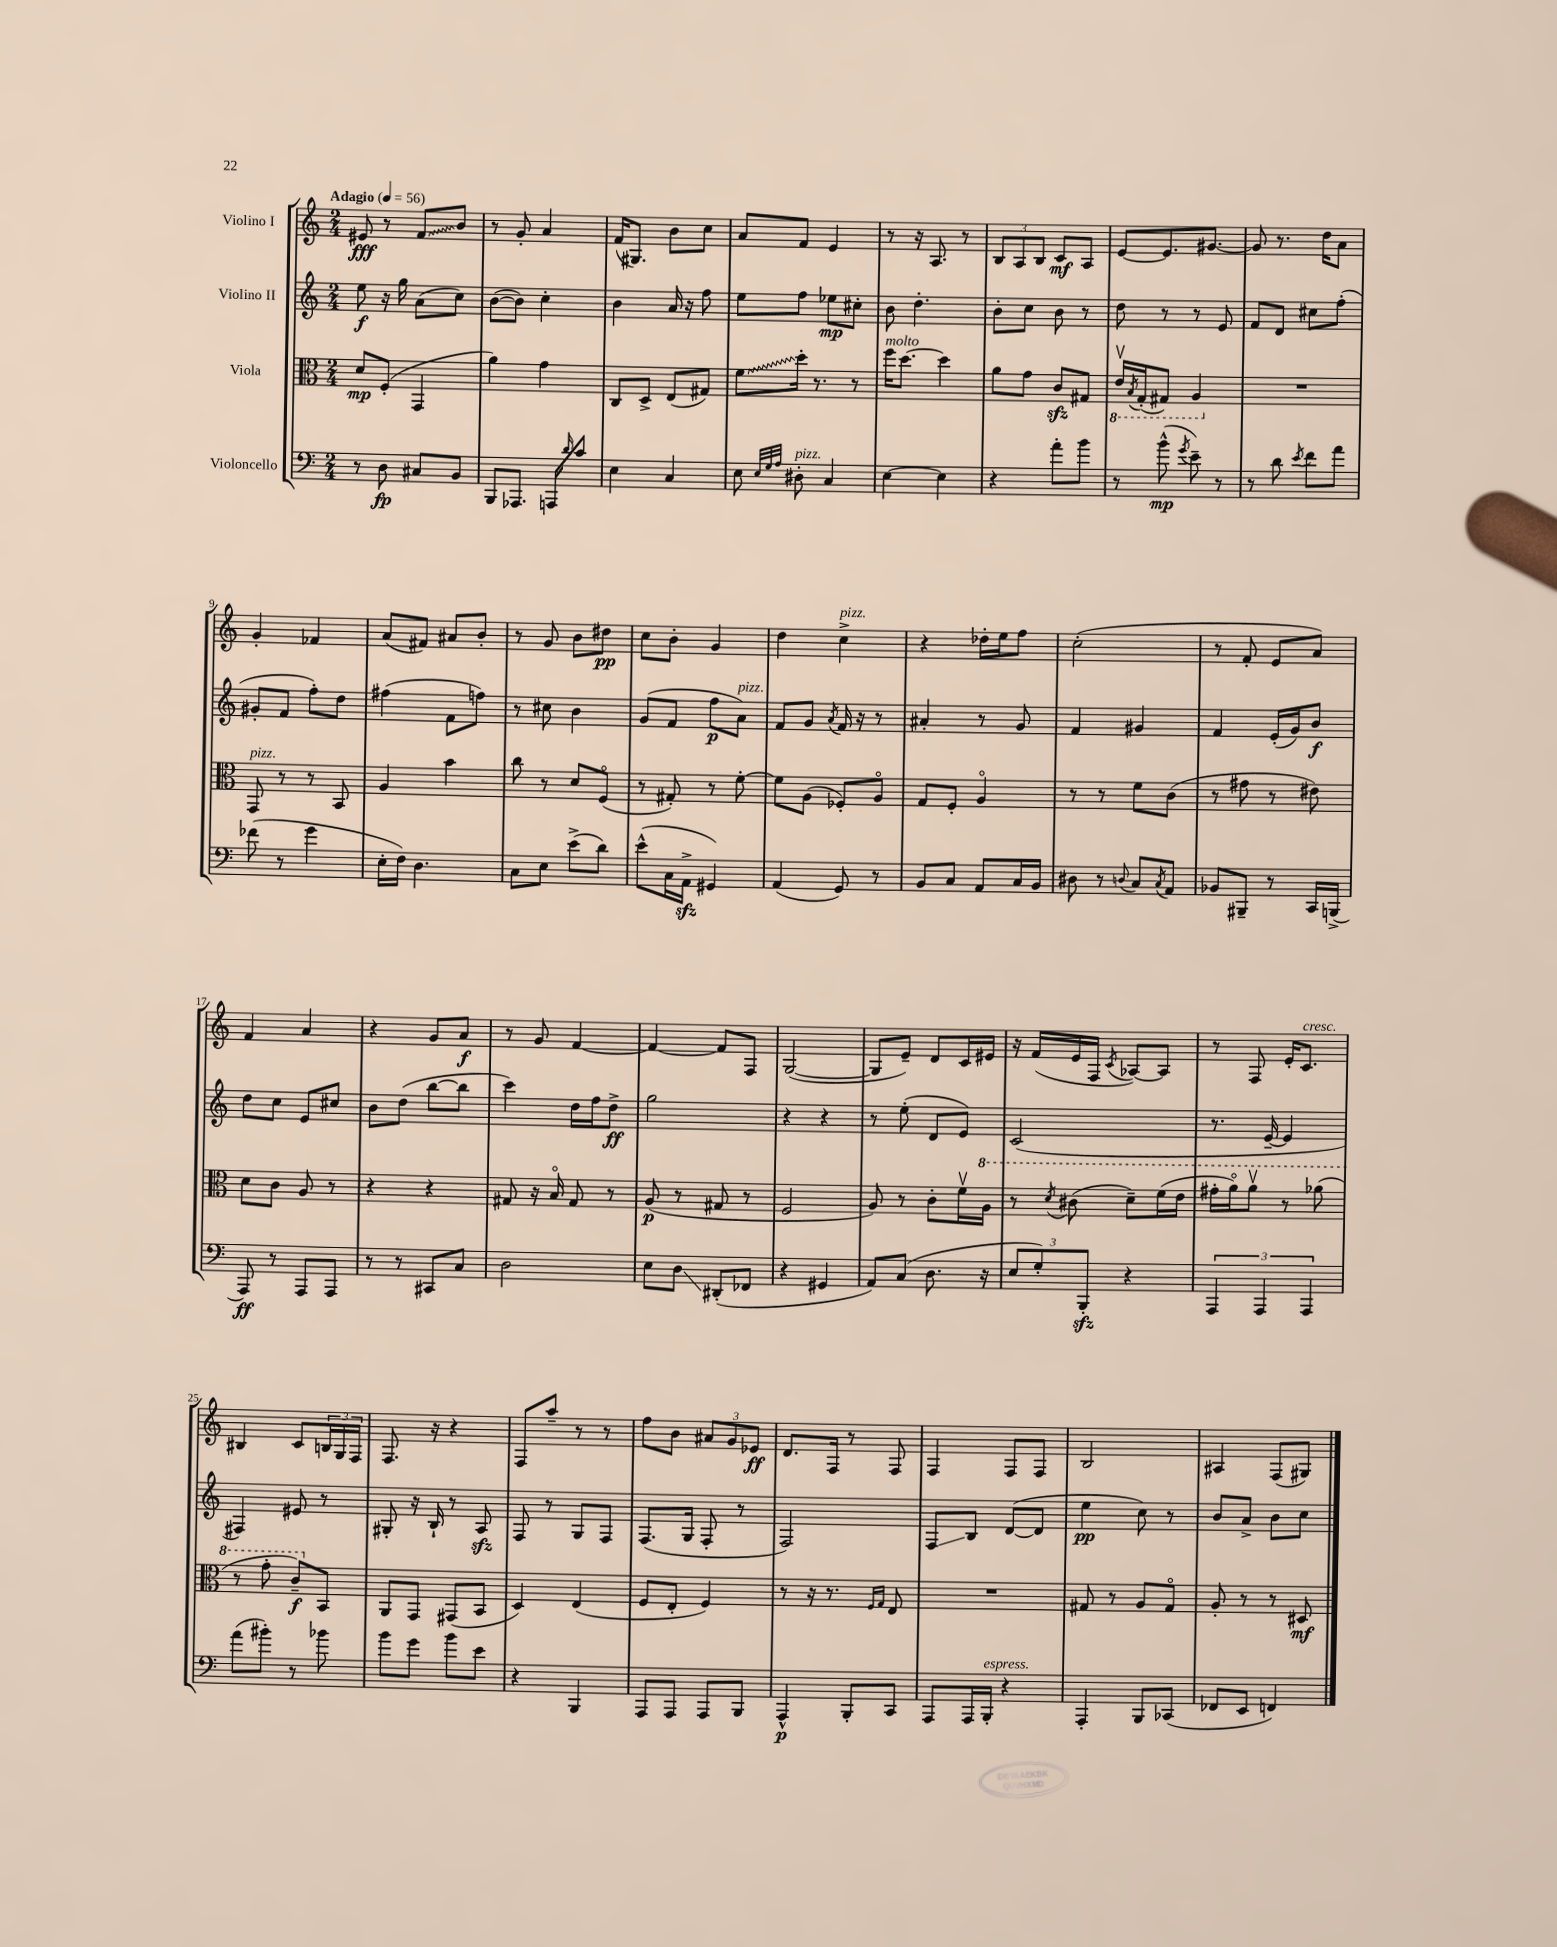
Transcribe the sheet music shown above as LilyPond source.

<<
\new StaffGroup <<
\new Staff = "s0" \with { instrumentName = "Violino I" } {
    \clef treble \key c \major \numericTimeSignature \time 2/4 \tempo "Adagio" 4 = 56
    eis'8\fff r8 \once \override Glissando.style = #'zigzag f'8\glissando b'8 |
    r8 g'8-. a'4 |
    f'16( gis8.) b'8 c''8 |
    a'8 f'8 e'4 |
    r8 r16 a8. r8 |
    \tuplet 3/2 { b8 a8 b8 } c'8\mf a8 |
    e'8~ e'8. gis'8.~ |
    gis'8 r8. d''16 a'8 |
    g'4-. fes'4 |
    a'8( fis'8) ais'8 b'8-. |
    r8 g'8 b'8 dis''8\pp |
    c''8 b'8-. g'4 |
    d''4 c''4->^\markup { \italic "pizz." } |
    r4 des''16-. e''16 f''8 |
    c''2-.( |
    r8 f'8-. e'8 a'8) |
    f'4 a'4 |
    r4 g'8 a'8\f |
    r8 g'8 f'4~ |
    f'4~ f'8 f8 |
    g2~( |
    g8 e'8--) d'8 c'16 eis'16 |
    r16 f'16( e'16 f16 \acciaccatura { c'8 } aes8~) aes8 |
    r8 f8 e'16-. c'8.^\markup { \italic "cresc." } |
    bis4 c'8 \tuplet 3/2 { b16 g16 f16 } |
    f8. r16 r4 |
    f8 a''8-- r8 r8 |
    f''8 b'8 \tuplet 3/2 { ais'8 g'8 ees'8\ff } |
    d'8. f16 r8 f8 |
    f4 f8 f8 |
    b2 |
    ais4 f8( gis8) \bar "|." |
}
\new Staff = "s1" \with { instrumentName = "Violino II" } {
    \clef treble \key c \major \numericTimeSignature \time 2/4
    e''8\f r16 g''16 a'8( c''8) |
    b'8~( b'8) c''4-. |
    b'4 a'16 r16 f''8 |
    e''8 f''8 ees''8\mp cis''8-. |
    b'8 d''4.-. |
    b'8-. c''8 b'8 r8 |
    d''8 r8 r8 e'8 |
    f'8 d'8 cis''8 f''8-.( |
    gis'8-. f'8 f''8-.) d''8 |
    fis''4( f'8 f''8) |
    r8 cis''8 b'4 |
    g'8( f'8 f''8\p a'8^\markup { \italic "pizz." }) |
    f'8 g'8 \acciaccatura { a'8 } f'16 r16 r8 |
    ais'4-. r8 g'8 |
    f'4 gis'4 |
    f'4 e'16-.( g'16) b'8\f |
    d''8 c''8 e'8 cis''8 |
    b'8 d''8( b''8~ b''8 |
    c'''4) d''16 f''16 d''8->\ff |
    g''2 |
    r4 r4 |
    r8 e''8-.( d'8 e'8) |
    c'2( |
    r8. e'16~-- e'4 |
    fis4) eis'8 r8 |
    gis8-. r16 b16-! r8 a8\sfz |
    f8 r8 g8 f8 |
    f8.( g16 f8-. r8 |
    f2) |
    f8\glissando b8 d'8~( d'8 |
    e''4\pp c''8) r8 |
    b'8 a'8-> b'8 c''8 \bar "|." |
}
\new Staff = "s2" \with { instrumentName = "Viola" } {
    \clef alto \key c \major \numericTimeSignature \time 2/4
    d'8\mp f8-.( g,4 |
    a'4) g'4 |
    c8 d8-> e8( gis8) |
    \once \override Glissando.style = #'zigzag f'8\glissando d''16-. r8. r8 |
    f''16^\markup { \italic "molto" } d''8.~ d''4 |
    a'8 g'8 c'8\sfz gis8 |
    \ottava #-1 e16\upbow \acciaccatura { b,8 } g,16-.( gis,8) a,4 \ottava #0 |
    R2 |
    g,8^\markup { \italic "pizz." } r8 r8 b,8 |
    a4 b'4 |
    c''8 r8 d'8 f8\flageolet( |
    r8 gis8-.) r8 f'8~-. |
    f'8 a8( fes8-.) a8\flageolet |
    g8 f8-. a4\flageolet |
    r8 r8 f'8 c'8( |
    r8 gis'8 r8 eis'8) |
    d'8 c'8 a8 r8 |
    r4 r4 |
    gis8 r16 b16\flageolet gis8 r8 |
    a8\p( r8 gis8 r8 |
    f2 |
    a8) r8 c'8-. f'16\upbow \ottava #1 a'16 |
    r8 \acciaccatura { d''8 } cis''8( d''8--) f''16( e''16 |
    gis''16-. a''16\flageolet) a''8\upbow r8 aes''8( |
    r8 g''8-. c''8--\f) \ottava #0 b,8 |
    a,8 g,8 gis,8( b,8 |
    d4) e4( |
    f8 e8-. f4) |
    r8 r16 r8. \grace { f16 g16 } e8 |
    R2 |
    gis8 r8 a8 gis8\flageolet |
    a8-. r8 r8 dis8\mf \bar "|." |
}
\new Staff = "s3" \with { instrumentName = "Violoncello" } {
    \clef bass \key c \major \numericTimeSignature \time 2/4
    r8 d8\fp cis8 b,8 |
    b,,8 aes,,8. a,,16 \grace { d'16 } c'8 |
    e4 c4 |
    e8 \grace { e32 g32 a32 } dis8-.^\markup { \italic "pizz." } c4 |
    e4~ e4 |
    r4 a'8-. b'8 |
    r8 b'8-^\mp( \acciaccatura { g'8 } e'8--) r8 |
    r8 d'8 \acciaccatura { e'8 } f'8 a'8 |
    fes'8( r8 g'4 |
    e16-. f16) d4. |
    c8 e8 e'8->( d'8) |
    e'8-^( c16 a,16->\sfz gis,4) |
    a,4( g,8) r8 |
    b,8 c8 a,8 c16 b,16 |
    dis8 r8 \appoggiatura { d8 } c8 \acciaccatura { c8 } a,8 |
    bes,8 bis,,8-- r8 c,16 b,,16->( |
    a,,8\ff) r8 a,,8 a,,8 |
    r8 r8 cis,8 c8 |
    d2 |
    e8 d8\glissando dis,8-.( fes,8 |
    r4 gis,4 |
    a,8) c8( d8. r16 |
    \tuplet 3/2 { e8 g8-.) b,,8-.\sfz } r4 |
    \tuplet 3/2 { a,,4 a,,4 a,,4 } |
    a'8( bis'8-.) r8 bes'8 |
    b'8 g'8 b'8 e'8 |
    r4 b,,4 |
    a,,8 a,,8 a,,8 b,,8 |
    a,,4-^\p b,,8-. c,8 |
    a,,8 a,,16 b,,16-.^\markup { \italic "espress." } r4 |
    a,,4-. b,,8 ces,8( |
    fes,8 e,8 f,4) \bar "|." |
}
>>
>>
